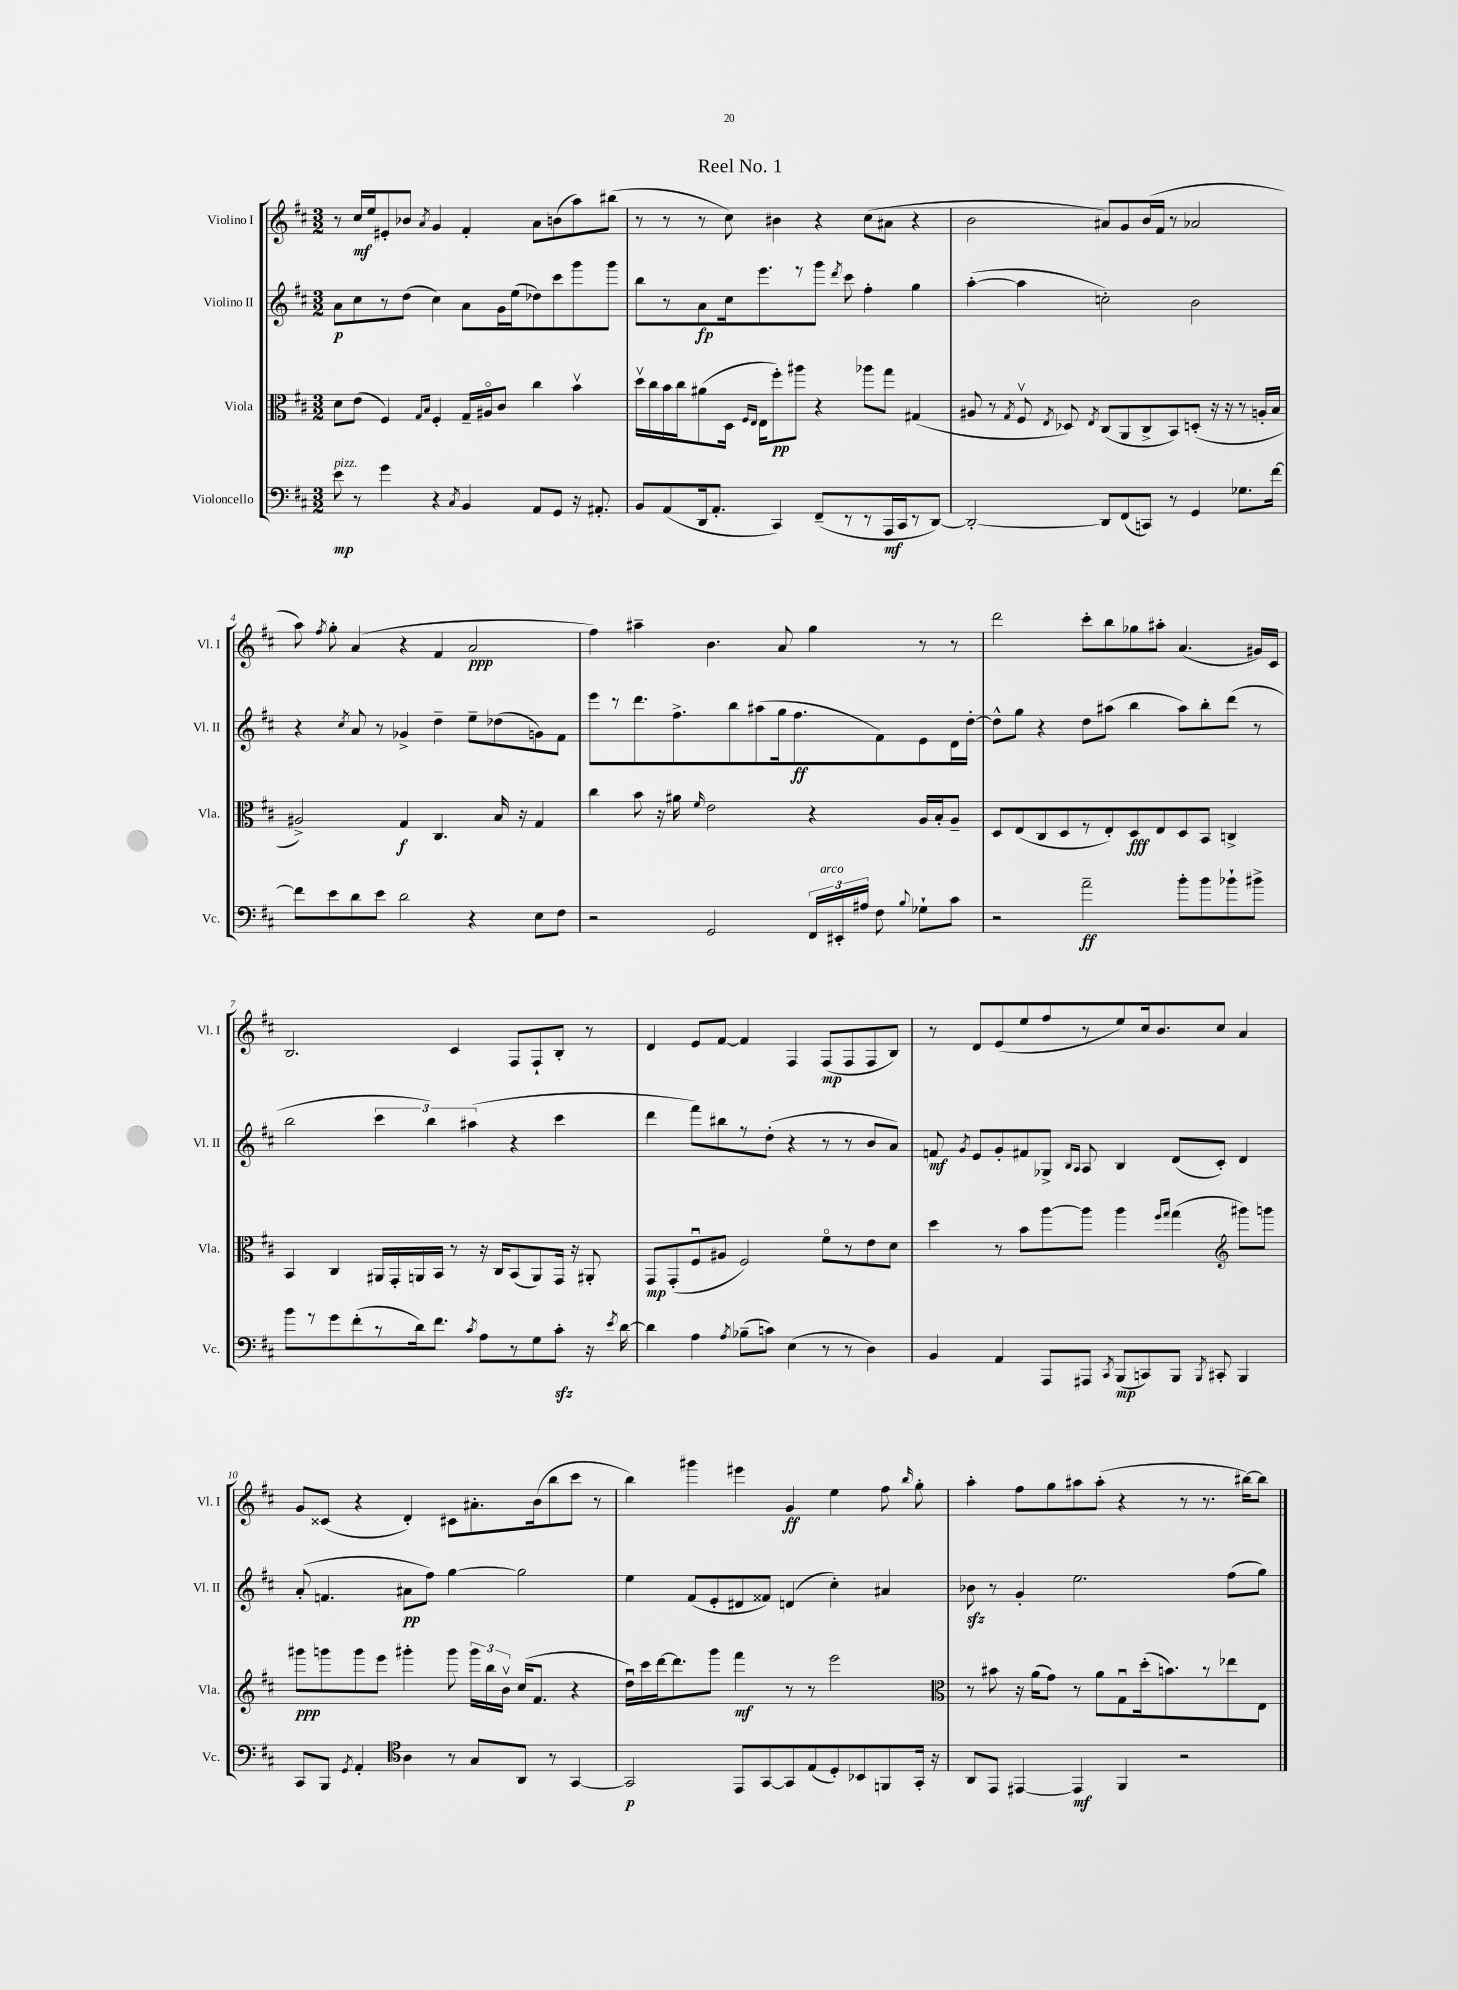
\header { title = "Reel No. 1" }
<<
\new StaffGroup <<
\new Staff = "s0" \with { instrumentName = "Violino I" shortInstrumentName = "Vl. I" } {
    \clef treble \key d \major \numericTimeSignature \time 3/2
    \autoBeamOff r8 cis''16[\mf e''16 eis'8-. bes'8] \acciaccatura { a'8 } g'4 fis'4-. a'8[ b'8( a''8) bis''8]( |
    r8 r8 r8 cis''8) bis'4 r4 cis''8[( ais'8] r4 |
    b'2 ais'8[) g'8 b'16( fis'16] r8 aes'2 |
    a''8) \acciaccatura { fis''8 } g''8-. a'4( r4 fis'4 a'2\ppp |
    fis''4) ais''4-- b'4. a'8 g''4 r8 r8 |
    d'''2 cis'''8[-. b''8 ges''8 ais''8]-. a'4.( gis'16[) cis'16] |
    b2. cis'4 fis8[ fis8-! b8]-. r8 |
    d'4 e'8[ fis'8]~ fis'4 fis4 fis8[\mp( fis8 fis8 b8]) |
    r8 d'8[ e'8( e''8 fis''8 r8 e''8) cis''16 b'8. cis''8] a'4 |
    g'8[ cisis'8]( r4 d'4-.) cis'8[ ais'8.-. b'16( b''8 cis'''8] r8 |
    b''4) gis'''4 eis'''4 g'4\ff e''4 fis''8 \grace { b''16 } g''8-. |
    a''4-. fis''8[ g''8 ais''8 ais''8]-.( r4 r8 r8. bis''16[~) bis''8] \bar "|." |
}
\new Staff = "s1" \with { instrumentName = "Violino II" shortInstrumentName = "Vl. II" } {
    \clef treble \key d \major \numericTimeSignature \time 3/2
    \autoBeamOff a'8[\p cis''8 r8 d''8]( cis''4) a'8[ g'16 e''16( des''8) cis'''8 g'''8 g'''8] |
    b''8[ r8 a'8\fp cis''16 e'''8. r8 g'''8] \acciaccatura { d'''8 } cis'''8 fis''4-. g''4 |
    a''4~-.( a''4 c''2-.) b'2 |
    r4 \acciaccatura { cis''8 } a'8 r8 ges'4-> d''4-- e''8[-- des''8( g'8) fis'8] |
    e'''8[ r8 d'''8. fis''8.-> b''8 ais''8( g''16 fis''8.\ff fis'8) e'8 d'16 d''16]~-. |
    d''8[-^ g''8] r4 d''8[ ais''8]( b''4 ais''8[) b''8-. d'''8]( r8 |
    b''2 \tuplet 3/2 { cis'''4 b''4) ais''4( } r4 cis'''4 |
    d'''4 fis'''8[) bis''8 r8 d''8]-.( r4 r8 r8 b'8[ a'8]) |
    f'8\mf \acciaccatura { g'8 } e'8[ g'8-. fis'8 ges8]-> \grace { b16[ a16] } a8 b4 d'8[( cis'8]-.) d'4 |
    a'8-.( f'4. ais'8[\pp fis''8]) g''4~ g''2 |
    e''4 fis'8[( e'8-. dis'8 fisis'8]) d'4( cis''4-.) ais'4 |
    bes'8\sfz r8 g'4-. e''2. fis''8[( g''8]) \bar "|." |
}
\new Staff = "s2" \with { instrumentName = "Viola" shortInstrumentName = "Vla." } {
    \clef alto \key d \major \numericTimeSignature \time 3/2
    \autoBeamOff d'8[ e'8]( fis4) \grace { g16[ b16] } fis4-. g16[-- ais16\flageolet cis'8] cis''4 b'4\upbow |
    d''16[\upbow cis''16 b'16 cis''16 ais'8( d16] \grace { fis16[ e16] } e16[ fis''8-.\pp) ais''8] r4 aes''8[ g''8] gis4( |
    ais8 r8 \acciaccatura { g8 } fis8\upbow \acciaccatura { e8 } des8) \acciaccatura { e8 } cis8[( a,8 cis8-> b,8) d8]-.( r16 r16 r8 a16[-. b16] |
    ais2->) g4\f cis4. b16 r16 g4 |
    cis''4 b'8 r16 ais'16 \grace { fis'16 } e'2 r4 a16[ b16-. a8]-- |
    d8[ e8( cis8 d8 r8 e8-.) d8\fff e8 d8 b,8] c4-> |
    b,4 cis4 ais,16[ g,16-. a,16 b,16] r8 r16 cis16[ b,8( a,8) g,16] r16 ais,8-. |
    g,8[\mp g,8-.( fis8\downbow ais8] fis2) fis'8[\flageolet r8 e'8 d'8] |
    d''4 r8 b'8[ a''8~ a''8] a''4 \grace { fis''16[ g''16] } g''4( \clef treble gis'''8[) g'''8] |
    gis'''8[\ppp g'''8 g'''8 e'''8] gis'''4-. gis'''8 \tuplet 3/2 { gis'''16[ b''16 b'16]\upbow } cis''16[( fis'8.] r4 |
    d''16[\downbow) cis'''16 d'''16~ d'''8. g'''8] fis'''4\mf r8 r8 e'''2 |
    \clef alto r8 bis'8 r16 a'16[( g'8]) r8 a'8[ g8\downbow d''16-.( b'8.) r8 ees''8 e8] \bar "|." |
}
\new Staff = "s3" \with { instrumentName = "Violoncello" shortInstrumentName = "Vc." } {
    \clef bass \key d \major \numericTimeSignature \time 3/2
    \autoBeamOff e'8\mp^\markup { \italic "pizz." } r8 g'4 r4 \acciaccatura { cis8 } b,4 a,8[ g,8] r16 ais,8.-. |
    b,8[ a,8( d,16 a,8.]-. cis,4) fis,8[--( r8 r8 a,,16\mf cis,16 r8 d,8]~) |
    d,2~-. d,8[ fis,8( c,8]) r8 g,4 ges8.[ fis'16]~ |
    fis'8[ e'8 d'8 e'8] d'2 r4 e8[ fis8] |
    r2 g,2 \tuplet 3/2 { fis,16[ eis,16-.^\markup { \italic "arco" } ais16] } fis8 \appoggiatura { b8 } ges8[-! cis'8] |
    r2 a'2--\ff b'8[-. b'8 bes'8-! bis'8]-> |
    b'8[ r8 g'8 fis'8-.( r8 d'16) fis'8.] \acciaccatura { cis'8 } a8[ r8 g8 cis'8]-.\sfz r16 \acciaccatura { e'8 } d'16~ |
    d'4 a4 \acciaccatura { a8 } bes8[--( c'8]) e4( r8 r8 d4) |
    b,4 a,4 a,,8[ ais,,8] \acciaccatura { cis,8 } b,,8[\mp( c,8) b,,8] \acciaccatura { b,,8 } cis,8-. b,,4 |
    cis,8[ b,,8] \acciaccatura { g,8 } a,4-. \clef tenor a4 r8 g8[ a,8] r8 g,4~ |
    g,2\p e,8[ g,8~ g,8 e8( d8-.) bes,8 f,8 g,16]-. r16 |
    a,8[ e,8] eis,4~ eis,4\mf fis,4 r2 \bar "|." |
}
>>
>>
